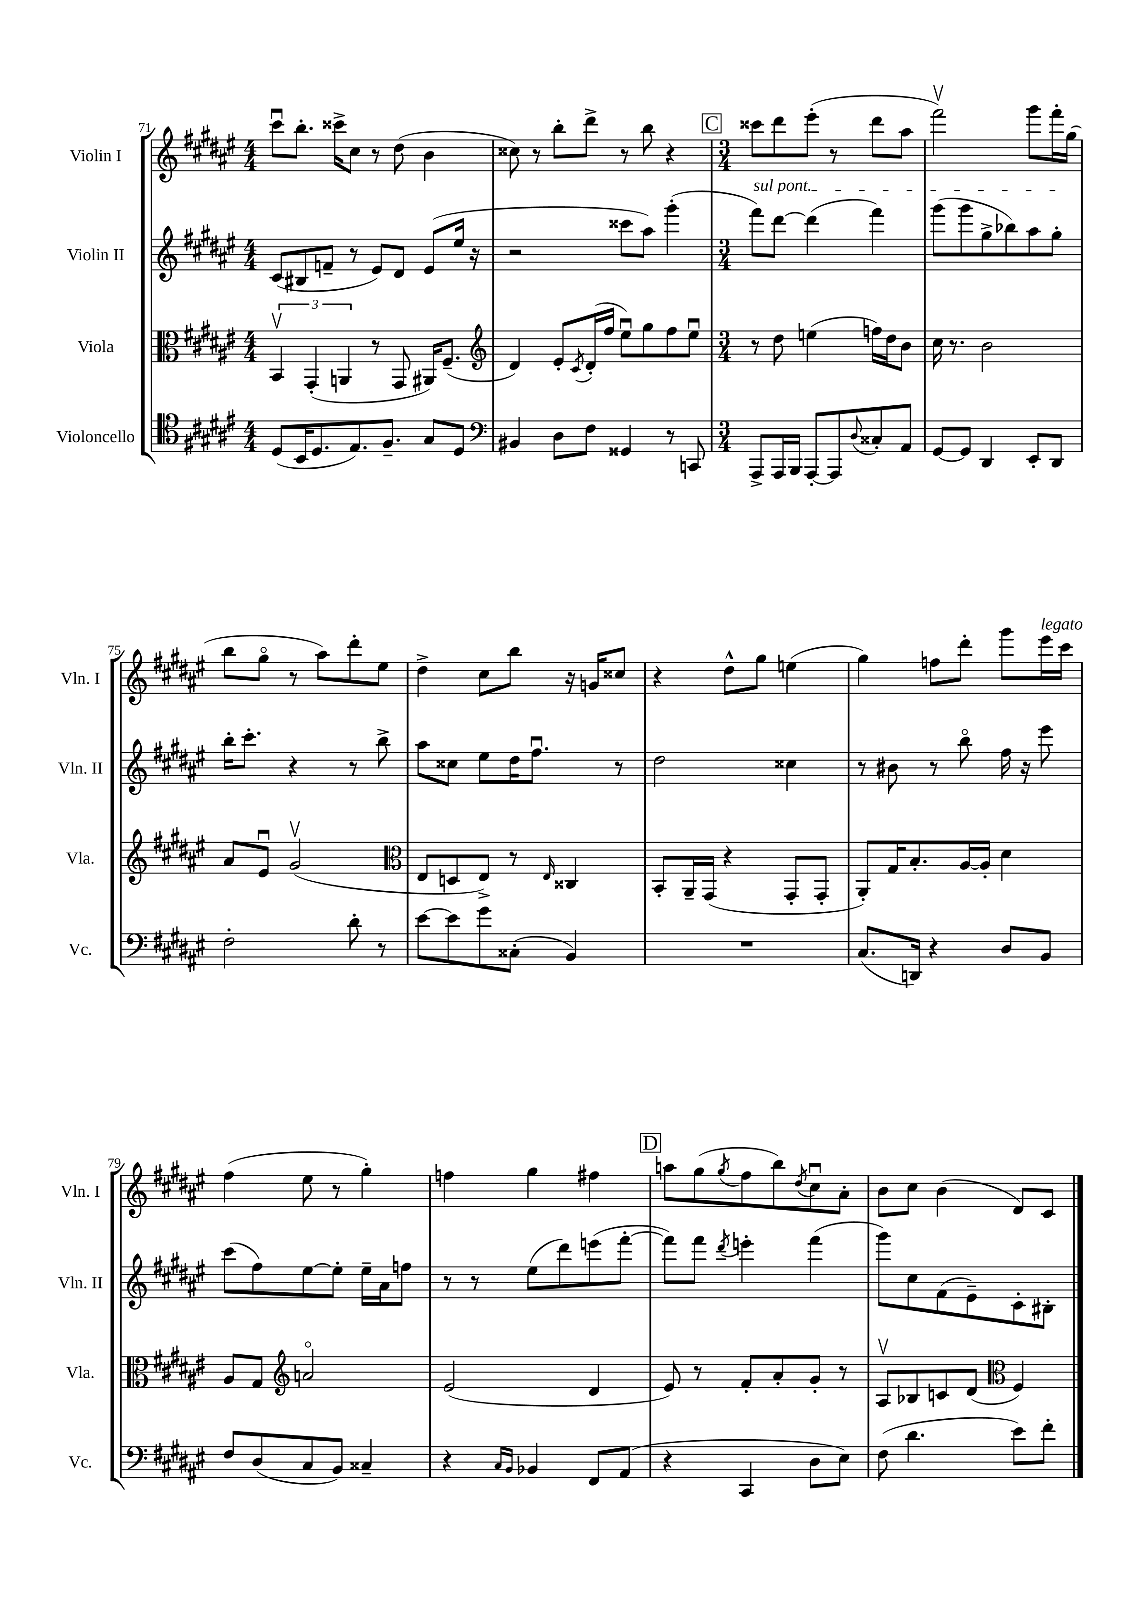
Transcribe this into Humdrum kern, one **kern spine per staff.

**kern	**kern	**kern	**kern
*staff4	*staff3	*staff2	*staff1
*clefC4	*clefC3	*clefG2	*clefG2
*k[f#c#g#d#a#e#]	*k[f#c#g#d#a#e#]	*k[f#c#g#d#a#e#]	*k[f#c#g#d#a#e#]
*M4/4	*M4/4	*M4/4	*M4/4
(8D#	6BBv	(8c#	8ccc#u
16BB	.	8B#	8.bb'
.	(6GG#'	.	.
8.D#	.	.	.
.	.	8f~	.
.	.	.	16ccc##^
.	6AA	.	.
8.E#)	.	8r	8cc#
.	8r	8e#)	8r
8.F#~	.	.	.
.	8GG#	8d#	(8dd#
8G#	16AA#)	(8e#	4b
.	(8.F#~	.	.
8D#	.	16ee#	.
.	.	16r	.
=	=	=	=
*clefF4	*clefG2	*	*
4BB#	4d#)	2r	8cc##)
.	.	.	8r
8D#	8e#'	.	8bb'
.	8qc#	.	.
8F#	(16d#'	.	8ddd#^
.	16ff#	.	.
4GG##	8ee#u)	8ccc##	8r
.	8gg#	8aa#)	8bb
8r	8ff#	(4ggg#'	4r
8CC	8ee#u	.	.
=	=	=	=
*M3/4	*M3/4	*M3/4	*M3/4
8AAA#^	8r	8fff#)	8ccc##
16AAA#	8dd#	[8ddd#	8ddd#
16BBB	.	.	.
[8AAA#'	(4ee	(4ddd#]	(8eee#'
8AAA#]	.	.	8r
8qqD#	.	.	.
8C##'	16ff)	4fff#)	8ddd#
.	16dd#	.	.
8AA#	8b	.	8aa#
=	=	=	=
[8GG#	16cc#	(8ggg#	2fff#v)
.	8.r	.	.
8GG#]	.	8ggg#	.
4DD#	2b	8gg#^	.
.	.	8bb-)	.
8EE#'	.	8aa#	8ggg#
8DD#	.	8gg#'	16fff#'
.	.	.	(16gg#
=	=	=	=
2F#'	8a#	16bb'	8bb
.	.	8.ccc#'	.
.	8e#u	.	8gg#o
.	(2g#v	4r	8r
.	.	.	8aa#)
8d#'	.	8r	8ddd#'
8r	.	8bb^	8ee#
=	=	=	=
*	*clefC3	*	*
[8e#	8E#	8aa#	4dd#^
8e#]	8D	8cc##	.
8g#	8E#^)	8ee#	8cc#
(8C##'	8r	16dd#	8bb
.	.	8.ff#u	.
.	16qqE#	.	.
4BB)	4C##	.	16r
.	.	.	16g
.	.	8r	8cc##
=	=	=	=
2.r	8BB'	2dd#	4r
.	16AA#~	.	.
.	(16GG#	.	.
.	4r	.	8dd#^^
.	.	.	8gg#
.	8GG#'	4cc##	(4ee
.	8GG#'	.	.
=	=	=	=
(8.C#	8AA#')	8r	4gg#)
.	16G#	8b#	.
16DD)	8.B'	.	.
4r	.	8r	8ff
.	[16A#	8bbo	8ddd#'
.	16A#']	.	.
8D#	4d#	16ff#	8ggg#
.	.	16r	.
8BB	.	8eee#	16eee#
.	.	.	16ccc#
=	=	=	=
8F#	8A#	(8ccc#	(4ff#
(8D#	8G#	8ff#)	.
*	*clefG2	*	*
8C#	2ao	[8ee#	8ee#
8BB)	.	8ee#']	8r
4C##~	.	16ee#~	4gg#')
.	.	16a#	.
.	.	8ff	.
=	=	=	=
4r	(2e#	8r	4ff
.	.	8r	.
16qqC#	.	.	.
16qqBB	.	.	.
4BB-	.	(8ee#	4gg#
.	.	8ddd#)	.
8FF#	4d#	(8eee	4ff#
(8AA#	.	[8fff#'	.
=	=	=	=
4r	8e#)	8fff#])	8aa
.	8r	8fff#	(8gg#
.	.	8qddd#	8qgg#
4CC#	8f#'	4eee'	8ff#
.	8a#'	.	8bb)
.	.	.	8qdd#
8D#	8g#'	(4fff#	8cc#u
8E#)	8r	.	8a#'
=	=	=	=
(8F#	8A#v	8ggg#)	8b
4.d#	8B-	8cc#	8cc#
.	8c	(8f#	(4b
.	(8d#	8e#~)	.
*	*clefC3	*	*
8e#)	4F#)	8c#'	8d#)
8f#'	.	8B#'	8c#
==	==	==	==
*-	*-	*-	*-
